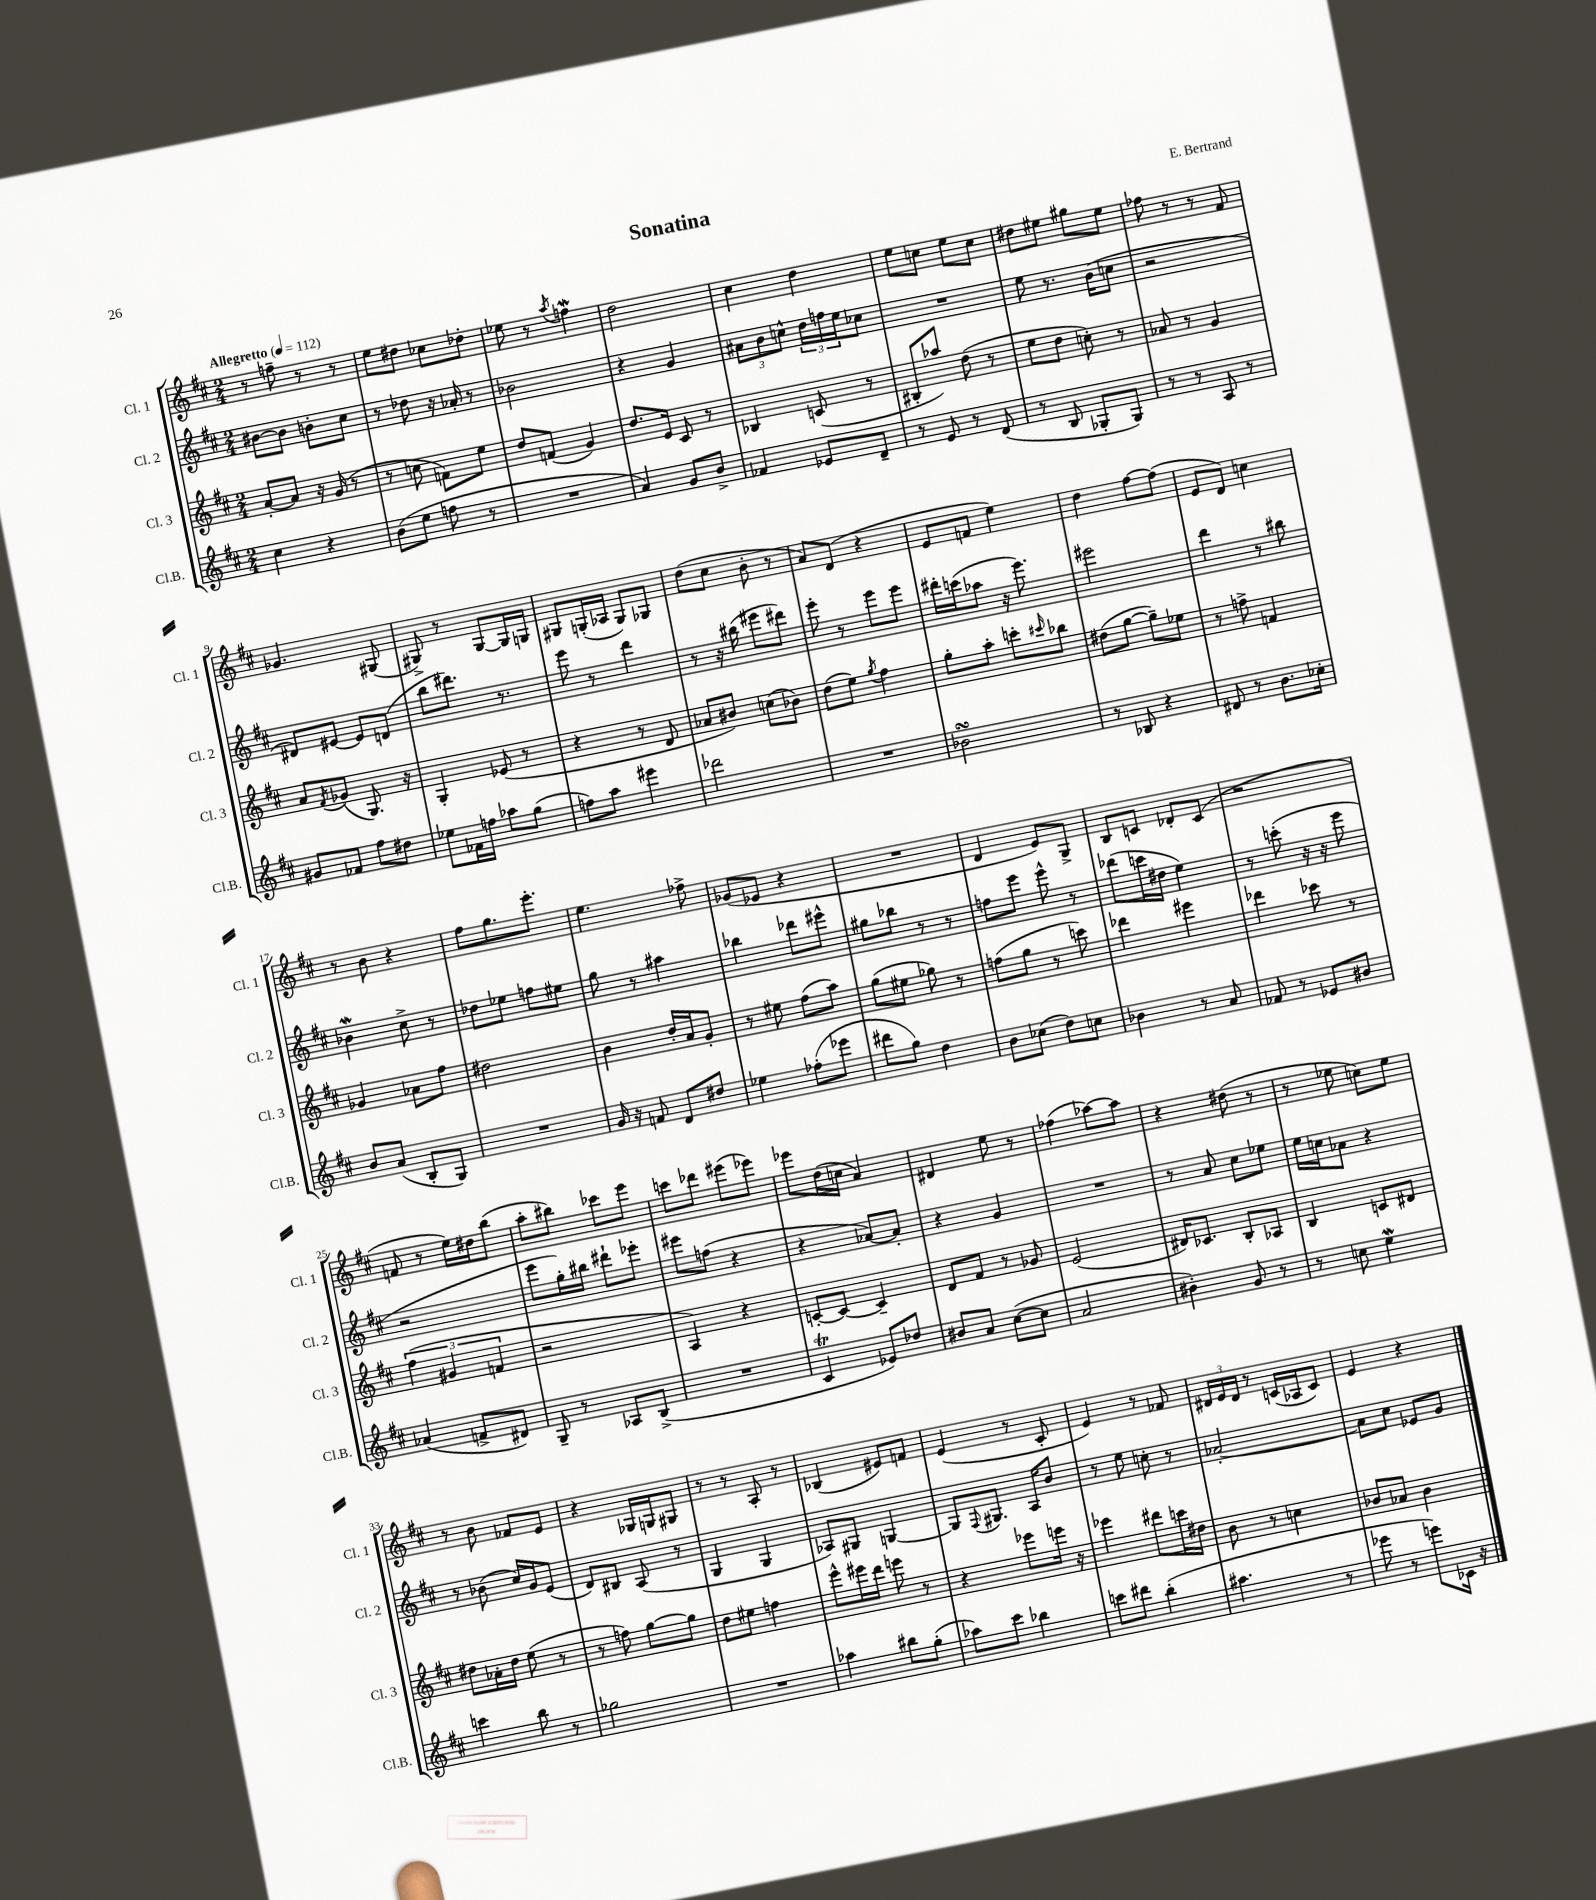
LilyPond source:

\header { title = "Sonatina" composer = "E. Bertrand" }
<<
\new StaffGroup <<
\new Staff = "s0" \with { instrumentName = "Cl. 1" shortInstrumentName = "Cl. 1" } {
    \clef treble \key d \major \numericTimeSignature \time 2/4 \tempo "Allegretto" 4 = 112
    r8 f''8-- r8 r8 |
    e''8 dis''8 ces''8 des''8-. |
    ees''8 r8 \acciaccatura { a''8 } f''4\mordent |
    d''2 |
    cis''4 d''4 |
    e''8 c''8 e''8 c''8 |
    dis''8 eis''8 gis''8 eis''8 |
    fes''8 r8 r8 fis'8 |
    ges'4. gis8( |
    gis8->) r8 gis8~ gis16 g16 |
    gis8 g16-.( aes16 g8) ges8 |
    d''8( cis''8 b'8-. r8 |
    a'8) d'8( r4 |
    e'8 f'8 e''4) |
    d''4 fis''8~ fis''8( |
    e'8 d'8) c''4 |
    r8 b'8 r4 |
    fis''8 g''8. e'''8.-. |
    e''4. fes''8-> |
    ges'8( ees'8 r4 |
    R2 |
    d'4 e'8) g8-> |
    b8 c'8 des'8-. c'8( |
    r2 |
    f'8 r8 e''16) dis''16 b''8( |
    a''8-. bis''8) ces'''8 e'''8 |
    c'''8 des'''8 eis'''8( ees'''8) |
    ees'''8 d''16( c''16 a'4) |
    dis'4 e''8 r8 |
    fes''4( aes''8~) aes''8 |
    r4 dis''8( r8 |
    r8 ees''8 c''8) ees''8 |
    r8 b'8 fes'8 e'8 |
    r4 ges16 g16 gis8 |
    r8 r8 a8-. r8 |
    bes4( eis'8) f'8 |
    e'4( r8 cis'8-. |
    e'4) r8 fes'8 |
    \tuplet 3/2 { dis'16 e'16 dis'16 } r8 c'16( aes16 c'8) |
    e'4 r4 \bar "|." |
}
\new Staff = "s1" \with { instrumentName = "Cl. 2" shortInstrumentName = "Cl. 2" } {
    \clef treble \key d \major \numericTimeSignature \time 2/4
    bis'8~ bis'8 b'8-. cis''8 |
    r8 des''8 r16 aes'16-. r8 |
    bes'2 |
    r4 g'4 |
    \tuplet 3/2 { ais'8 b'8 c''8-^ } \tuplet 3/2 { d''16 f''16 e''16 } ces''8 |
    R2 |
    e''8 r8. b'16( c''8 |
    r2 |
    dis'8) eis'8~ eis'8 d'8( |
    b''8 dis'''8.) r8. |
    e'''8 r8 d'''4 |
    r8 r16 bis''16( eis'''8 dis'''8) |
    e'''8-. r8 e'''8 e'''8 |
    dis'''16-. c'''16( aes''8 r16 e'''8.) |
    eis'''2 |
    d'''4 r8 bis''8 |
    bes'4\mordent cis''8-> r8 |
    des''8 ees''8 f''8 eis''8 |
    g''8 r8 ais''4 |
    bes''4 des'''8 eis'''8-^ |
    gis''8 bes''8 r8 r8 |
    f''8 e'''8 e'''8-^ r8 |
    des'''8( c'''16 dis''16 e''4) |
    r8 c'''8-.( r16 r16 e'''8 |
    r2 |
    e'''8 g''16-.) bis''16 dis'''8-! ees'''8-. |
    eis'''8 f''8( r4 |
    r4 aes'8~) aes'8-. |
    r4 g'4 |
    R2 |
    r8 a'8 cis''8 ees''8 |
    e''16 c''16 aes'8 r4 |
    r8 bes'8( cis''16) g'16 e'8( |
    d'8) bis8 a8( r8 |
    g4 g4 |
    aes8) gis8 g4~ |
    g8 \appoggiatura { fis8 } gis8. a16 b'8 |
    r8 e''8 c''8-. r8 |
    aes'2~-. |
    aes'8 cis''8 ees'8 g'8 \bar "|." |
}
\new Staff = "s2" \with { instrumentName = "Cl. 3" shortInstrumentName = "Cl. 3" } {
    \clef treble \key d \major \numericTimeSignature \time 2/4
    a'8~-. a'8 r16 g'16( r8 |
    r8 c''8 f'8) e''8 |
    d''8 f'8( g'4) |
    d''8. e'16 cis'8 r8 |
    bes4 c'8( r8 |
    bis8-. aes''8) d''8( r8 |
    e''8 d''8 c''8-.) r8 |
    aes'8 r8 g'4 |
    a'8 \acciaccatura { fis'8 } ges'8( g8.) r16 |
    g4-. ees'8( r8 |
    r4 r8 d'8 |
    aes'8 bis'8) c''8( bes'8) |
    d''8( e''8) \acciaccatura { g''8 } fis''4 |
    g''8-. a''8-. c'''8-. \grace { cis'''16 } bes''8 |
    dis''8( g''8~ g''8--) ees''8 |
    r8 f''8-> f'4 |
    ges'4 aes'8 fis''8 |
    dis''2 |
    b'4 d''16-. a'16 g'8-. |
    r8 eis''8 fis''8( a''8) |
    g''8( eis''8 ges''8) r8 |
    f''8( g''8 r8 c'''8) |
    des'''4 eis'''4 |
    des'''4 ces'''8 r8 |
    \tuplet 3/2 { fis''4( gis'4 f'4 } |
    r2 |
    a4) r4 |
    c'8~-. c'8~ c'4-- |
    d'8 fis'8 r8 ges'8 |
    e'2( |
    dis'16) ces'8. b8-. aes8 |
    b4 c'8 dis'8 |
    dis''8 aes'16-. dis''16 e''8( r8 |
    r8 f''8) g''8~ g''8 |
    d''8 eis''8 f''4 |
    e'''8-^ eis'''16 d'''16 e'''8 r8 |
    r4 ees'''8 e'''16 r16 |
    ees'''4 dis'''8 c'''16 dis''16 |
    b'8 r8 c''4 |
    bes'8 aes'8 bes'4 \bar "|." |
}
\new Staff = "s3" \with { instrumentName = "Cl.B." shortInstrumentName = "Cl.B." } {
    \clef treble \key d \major \numericTimeSignature \time 2/4
    cis''4 r4 |
    b'8( e''8 f''8 r8 |
    R2 |
    a'4) g'8 b'8-> |
    fes'4 ees'8 d'8-- |
    r8 e'8 r8 d'8( |
    r8 b8 ges8-. ges8) |
    r8 r8 a8 r8 |
    gis'8 fes'8 fis''8 dis''8 |
    ees''8 fes'16 f''16 aes''8 g''8( |
    f''8) a''8 eis'''4 |
    des'''2 |
    R2 |
    bes'2\turn |
    r8 bes8 r4 |
    dis'8 r8 b'8. ces''16-. |
    b'8 a'8( b8-. g8) |
    R2 |
    g'16 r16 f'8 d'8 dis''8 |
    ees''4 fes''8-.( ees'''8 |
    dis'''8 g''8) d''4 |
    b'8 ces''8( d''8) c''8 |
    bes'4 r8 a'8 |
    fes'8 r8 ees'8 bis'8 |
    aes'4( f'8-> dis'8) |
    g8-- r8 aes8 b8->( |
    R2 |
    cis'4\trill ees'8) des''8 |
    bis'8 a'8 cis''8~( cis''8 |
    a'2 |
    bis'4-.) g'8 r8 |
    r8 c''8 e''4\mordent |
    c'''4 b''8 r8 |
    ges''2 |
    R2 |
    aes''4 bis''8 g''8-.( |
    aes''8) cis'''8 bes''4 |
    c'''8 dis'''8 b''4-.( |
    ais''4. r8 |
    ees'''8 r8 e'''8) ces'16 r16 \bar "|." |
}
>>
>>
